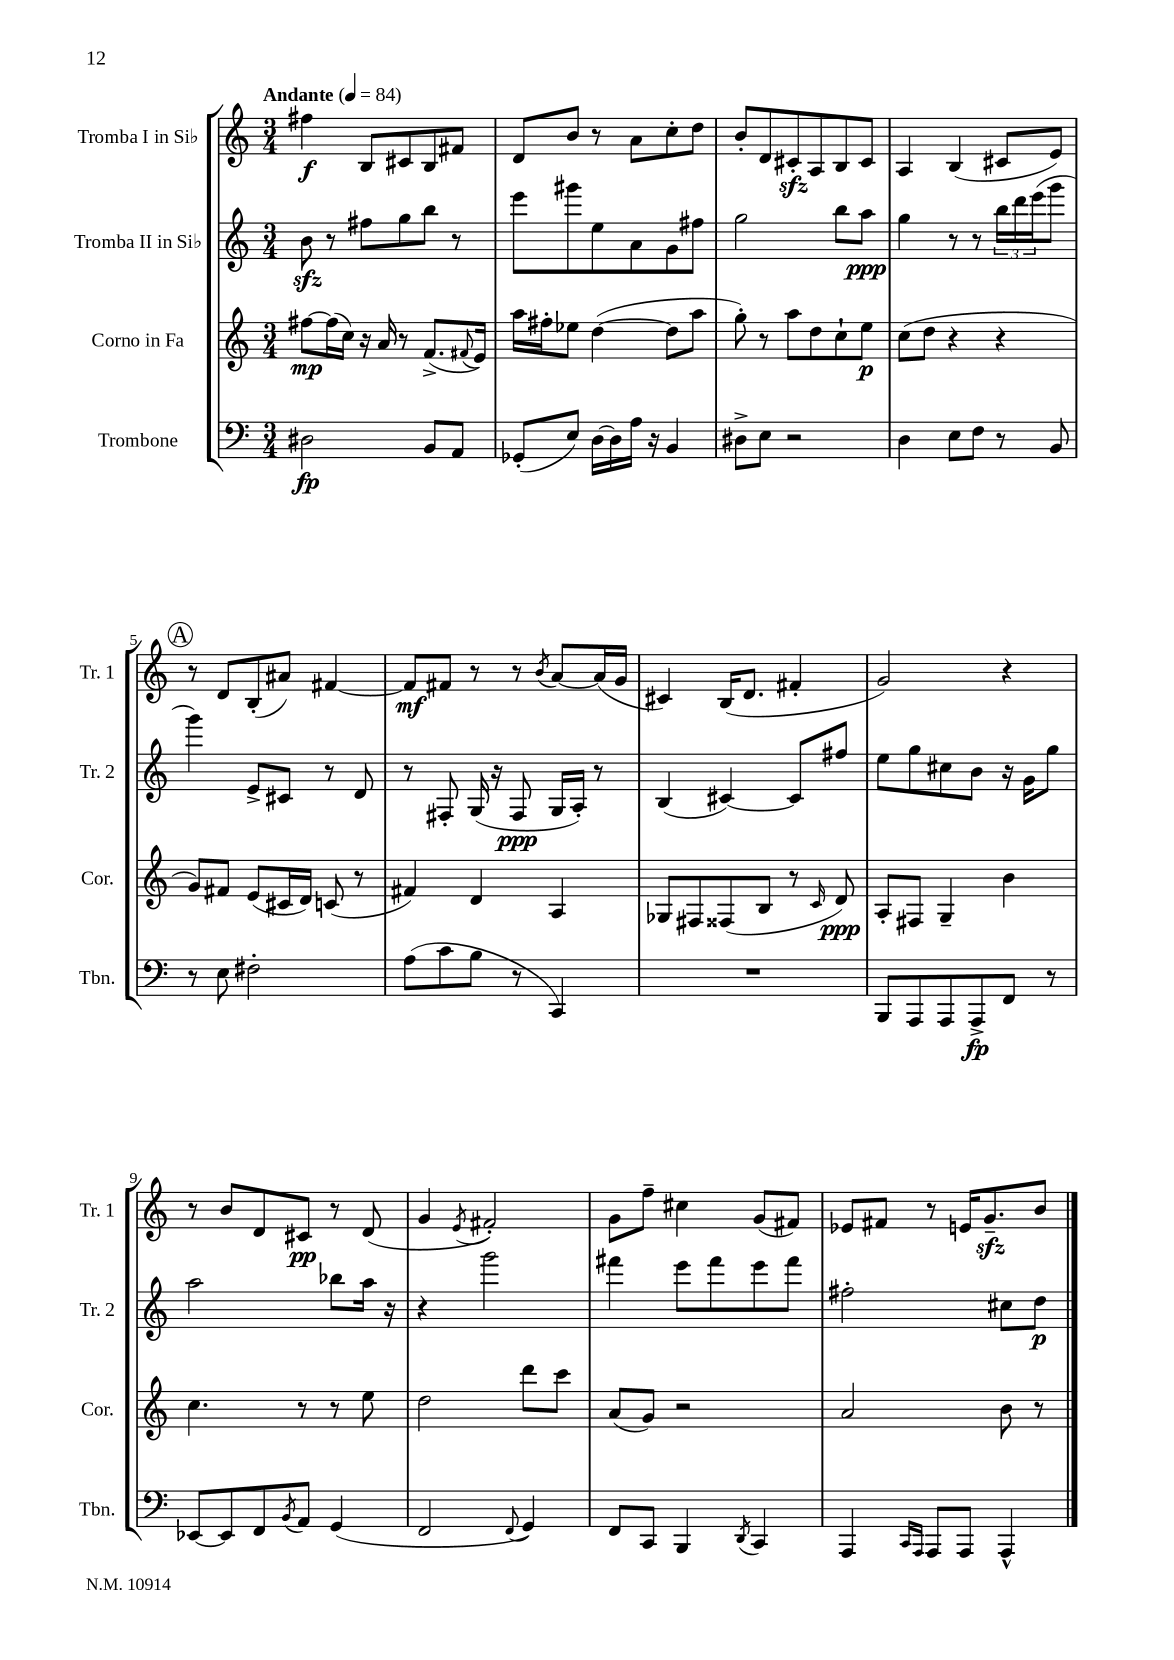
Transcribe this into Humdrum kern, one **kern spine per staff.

**kern	**kern	**kern	**kern
*staff4	*staff3	*staff2	*staff1
*clefF4	*clefG2	*clefG2	*clefG2
*k[]	*k[]	*k[]	*k[]
*M3/4	*M3/4	*M3/4	*M3/4
*MM84	*MM84	*MM84	*MM84
2D#	[8ff#	8b	4ff#
.	(16ff#]	8r	.
.	16cc)	.	.
.	16r	8ff#	8B
.	16a	.	.
.	8r	8gg	8c#
8BB	(8.f^	8bb	8B
8AA	.	8r	8f#
.	8qqf#	.	.
.	16e)	.	.
=	=	=	=
(8GG-'	16aa	8eee	8d
.	16ff#'	.	.
8E)	8ee-	8ggg#	8b
[16D	([4dd	8ee	8r
16D]	.	.	.
16A	.	8a	8a
16r	.	.	.
4BB	8dd]	8g	8cc'
.	8aa	8ff#	8dd
=	=	=	=
8D#^	8gg')	2gg	8b'
8E	8r	.	8d
2r	8aa	.	8c#'
.	8dd	.	8A
.	8cc`	8bb	8B
.	8ee	8aa	8c#
=	=	=	=
4D	(8cc	4gg	4A
.	8dd	.	.
8E	4r	8r	(4B
8F	.	8r	.
8r	4r	24bb	8c#
.	.	24ddd	.
.	.	(24eee	.
8BB	.	8ggg	8e)
=	=	=	=
8r	8g)	4ggg)	8r
8E	8f#	.	8d
2F#'	(8e	8e^	(8B'
.	16c#	8c#	8a#)
.	16d)	.	.
.	(8c	8r	[4f#
.	8r	8d	.
=	=	=	=
(8A	4f#)	8r	8f#]
8c	.	8F#'	8f#
8B	4d	(16G	8r
.	.	16r	.
8r	.	8F#	8r
.	.	.	8qb
4CC)	4A	16G	[8a
.	.	16A')	.
.	.	8r	(16a]
.	.	.	16g
=	=	=	=
2.r	8G-	(4B	4c#)
.	8F#	.	.
.	(8F##	[4c#)	(16B
.	.	.	8.d
.	8B	.	.
.	8r	8c#]	4f#'
.	16qqc	.	.
.	8d)	8ff#	.
=	=	=	=
8BBB	8A'	8ee	2g)
8AAA	8F#	8gg	.
8AAA	4G~	8cc#	.
8AAA^	.	8b	.
8FF	4b	16r	4r
.	.	16g	.
8r	.	8gg	.
=	=	=	=
[8EE-	4.cc	2aa	8r
8EE-]	.	.	8b
8FF	.	.	8d
8qBB	.	.	.
8AA	8r	.	8c#
(4GG	8r	8bb-	8r
.	8ee	16aa	(8d
.	.	16r	.
=	=	=	=
2FF	2dd	4r	4g
.	.	.	8qe
.	.	2ggg	2f#')
8qqFF	.	.	.
4GG)	8ddd	.	.
.	8ccc	.	.
=	=	=	=
8FF	(8a	4fff#	8g
8CC	8g)	.	8ff~
4BBB	2r	8eee	4cc#
.	.	8fff#	.
8qDD	.	.	.
4CC	.	8eee	(8g
.	.	8fff#	8f#)
=	=	=	=
4AAA	2a	2ff#'	8e-
.	.	.	8f#
16qqCC	.	.	.
16qqAAA	.	.	.
8AAA	.	.	8r
8AAA	.	.	16e
.	.	.	8.g~
4AAA^^	8b	8cc#	.
.	8r	8dd	8b
==	==	==	==
*-	*-	*-	*-
